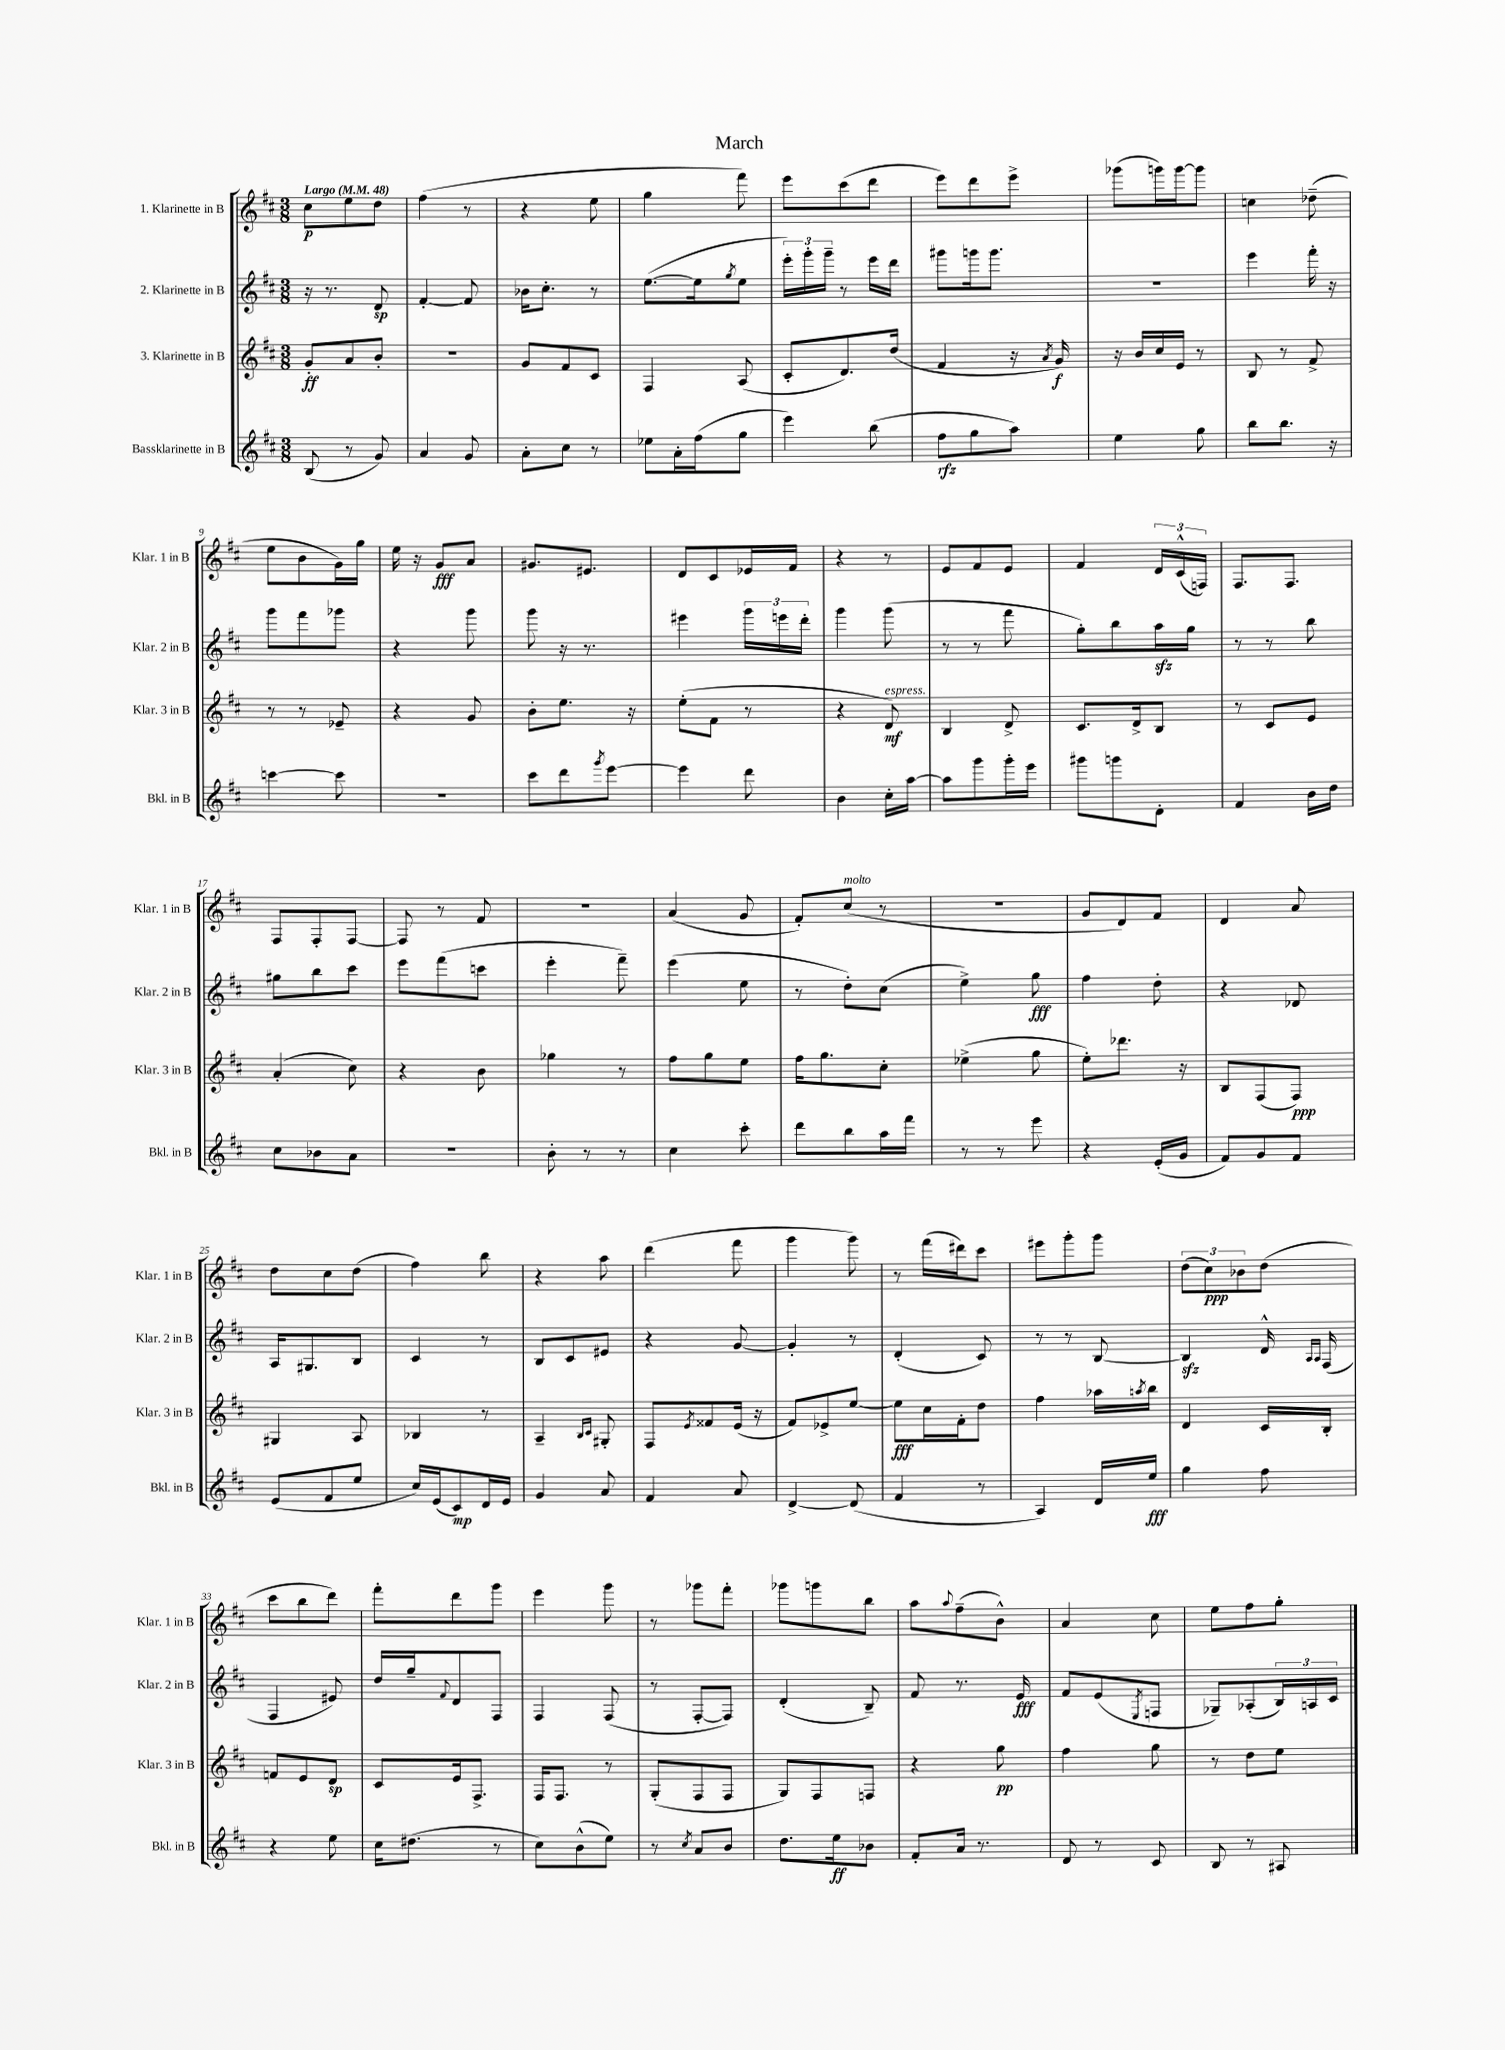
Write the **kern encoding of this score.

**kern	**dynam	**kern	**dynam	**kern	**dynam	**kern	**dynam
*part4	*part4	*part3	*part3	*part2	*part2	*part1	*part1
*staff4	*staff4	*staff3	*staff3	*staff2	*staff2	*staff1	*staff1
*I"Bassklarinette in B	*	*I"3. Klarinette in B	*	*I"2. Klarinette in B	*	*I"1. Klarinette in B	*
*I'Bkl. in B	*	*I'Klar. 3 in B	*	*I'Klar. 2 in B	*	*I'Klar. 1 in B	*
*clefG2	*	*clefG2	*	*clefG2	*	*clefG2	*
*k[f#c#]	*	*k[f#c#]	*	*k[f#c#]	*	*k[f#c#]	*
*M3/8	*	*M3/8	*	*M3/8	*	*M3/8	*
*MM48	*	*MM48	*	*MM48	*	*MM48	*
=1	=1	=1	=1	=1	=1	=1	=1
!	!	!	!	!	!	!LO:TX:a:B:t=Largo	!
(8B/	.	8g'/L	ff	16r	.	8cc#\L	p
.	.	.	.	8.r	.	.	.
8r	.	8a/	.	.	.	8ee\	.
8g/)	.	8b'/J	.	8d/	sp	8dd\J	.
=2	=2	=2	=2	=2	=2	=2	=2
4a/	.	4.r	.	[4f#'/	.	(4ff#\	.
8g/	.	.	.	8f#/]	.	8r	.
=3	=3	=3	=3	=3	=3	=3	=3
8a'\L	.	8g/L	.	16b-X\KL	.	4r	.
.	.	.	.	8.cc#'\J	.	.	.
8cc#\J	.	8f#/	.	.	.	.	.
8r	.	8c#/J	.	8r	.	8ee\	.
=4	=4	=4	=4	=4	=4	=4	=4
8ee-X\L	.	4F#/	.	([8.ee\L	.	4gg\	.
16a'\L	.	.	.	.	.	.	.
(16ff#\J	.	.	.	16ee\k]	.	.	.
.	.	.	.	8qgg/	.	.	.
8gg\J	.	(8A/	.	8ee\J	.	8fff#\)	.
=5	=5	=5	=5	=5	=5	=5	=5
4eee\)	.	8c#'/L	.	24eee'\LL)	.	8eee\L	.
.	.	.	.	24ggg'\	.	.	.
.	.	.	.	24ggg~\JJ	.	.	.
.	.	8.d/)	.	8r	.	(8ccc#\	.
(8bb\	.	.	.	16eee\LL	.	8ddd\J	.
.	.	(16dd/Jk	.	16ddd\JJ	.	.	.
=6	=6	=6	=6	=6	=6	=6	=6
8ff#\L	rfz	4f#/	.	8ggg#X\L	.	8eee\L)	.
8gg\	.	.	.	16gggn\k	.	8ddd\	.
.	.	.	.	8.ggg\J	.	.	.
8aa\J)	.	16r	.	.	.	8eee^\J	.
.	.	8qa/	.	.	.	.	.
.	.	16g/)	f	.	.	.	.
=7	=7	=7	=7	=7	=7	=7	=7
4ee\	.	16r	.	4.r	.	(8ggg-X\L	.
.	.	16b/LL	.	.	.	.	.
.	.	16cc#/	.	.	.	16gggn\L)	.
.	.	16e/JJ	.	.	.	[16ggg\J	.
8gg\	.	8r	.	.	.	8ggg\J]	.
=8	=8	=8	=8	=8	=8	=8	=8
8bb\L	.	8B/	.	4eee\	.	4ccn\	.
8.bb\J	.	8r	.	.	.	.	.
.	.	8f#^/	.	16fff#'\	.	(8dd-X~\	.
16r	.	.	.	16r	.	.	.
!!LO:LB:g=z
=9	=9	=9	=9	=9	=9	=9	=9
[4cccn\	.	8r	.	8ggg\L	.	8ee\L	.
.	.	8r	.	8fff#\	.	8b\	.
8ccc\]	.	8e-X~/	.	8ggg-X\J	.	16g\L)	.
.	.	.	.	.	.	16gg\JJ	.
=10	=10	=10	=10	=10	=10	=10	=10
4.r	.	4r	.	4r	.	16ee\	.
.	.	.	.	.	.	16r	.
.	.	.	.	.	.	8g/L	fff
.	.	8g/	.	8ggg\	.	8a/J	.
=11	=11	=11	=11	=11	=11	=11	=11
8ccc#\L	.	8b'\L	.	8ggg\	.	8.g#X/L	.
8ddd\	.	8.ee\J	.	16r	.	.	.
.	.	.	.	8.r	.	8.e#X/J	.
8qggg/	.	.	.	.	.	.	.
[8eee\J	.	.	.	.	.	.	.
.	.	16r	.	.	.	.	.
=12	=12	=12	=12	=12	=12	=12	=12
4eee\]	.	(8ee'\L	.	4eee#X\	.	8d/L	.
.	.	8f#\J	.	.	.	8c#/	.
8ddd\	.	8r	.	24ggg\LL	.	16e-X/L	.
.	.	.	.	24eeen\	.	.	.
.	.	.	.	.	.	16f#/JJ	.
.	.	.	.	24ddd'\JJ	.	.	.
=13	=13	=13	=13	=13	=13	=13	=13
4b\	.	4r	.	4ggg\	.	4r	.
!	!	!LO:TX:a:i:t=espress.	!	!	!	!	!
16cc#'\LL	.	8d/)	mf	(8ggg\	.	8r	.
[16aa\JJ	.	.	.	.	.	.	.
=14	=14	=14	=14	=14	=14	=14	=14
8aa\L]	.	4B/	.	8r	.	8e/L	.
8ggg\	.	.	.	8r	.	8f#/	.
16ggg'\L	.	8d^/	.	8fff#\	.	8e/J	.
16eee\JJ	.	.	.	.	.	.	.
=15	=15	=15	=15	=15	=15	=15	=15
8ggg#X\L	.	8.c#/L	.	8gg'\L)	.	4f#/	.
8gggn\	.	.	.	8bb\	.	.	.
.	.	16d^/k	.	.	.	.	.
8d'\J	.	8B/J	.	16aazz\L	.	24d/LL	.
.	.	.	.	.	.	(24c#^^/	.
.	.	.	.	16gg\JJ	.	.	.
.	.	.	.	.	.	24Fn/JJ)	.
=16	=16	=16	=16	=16	=16	=16	=16
4f#/	.	8r	.	8r	.	8.F#/L	.
.	.	8c#/L	.	8r	.	.	.
.	.	.	.	.	.	8.F#/J	.
16b\LL	.	8e/J	.	8bb\	.	.	.
16dd\JJ	.	.	.	.	.	.	.
!!LO:LB:g=z
=17	=17	=17	=17	=17	=17	=17	=17
8cc#\L	.	(4a'/	.	8gg#X\L	.	8F#/L	.
8b-X\	.	.	.	8bb\	.	8F#'/	.
8a\J	.	8cc#\)	.	8ccc#\J	.	[8F#/J	.
=18	=18	=18	=18	=18	=18	=18	=18
4.r	.	4r	.	8eee\L	.	8F#/]	.
.	.	.	.	(8fff#\	.	8r	.
.	.	8b\	.	8cccn\J	.	8f#/	.
=19	=19	=19	=19	=19	=19	=19	=19
8b'\	.	4gg-X\	.	4eee'\	.	4.r	.
8r	.	.	.	.	.	.	.
8r	.	8r	.	8fff#~\)	.	.	.
=20	=20	=20	=20	=20	=20	=20	=20
4cc#\	.	8ff#\L	.	(4eee\	.	(4a/	.
.	.	8gg\	.	.	.	.	.
8ccc#'\	.	8ee\J	.	8ee\	.	8g/	.
=21	=21	=21	=21	=21	=21	=21	=21
8ddd\L	.	16ff#\KL	.	8r	.	8f#'/L)	.
.	.	8.gg\	.	.	.	.	.
!	!	!	!	!	!	!LO:TX:a:i:t=molto	!
8bb\	.	.	.	8dd'\L)	.	(8cc#/J	.
16aa\L	.	8cc#'\J	.	(8cc#\J	.	8r	.
16fff#\JJ	.	.	.	.	.	.	.
=22	=22	=22	=22	=22	=22	=22	=22
8r	.	(4ee-X^\	.	4ee^\)	.	4.r	.
8r	.	.	.	.	.	.	.
8eee\	.	8gg\	.	8gg\	fff	.	.
=23	=23	=23	=23	=23	=23	=23	=23
4r	.	8ee'\L)	.	4ff#\	.	8g/L	.
.	.	8.ddd-X\J	.	.	.	8d/)	.
(16e'/LL	.	.	.	8dd'\	.	8f#/J	.
16g/JJ	.	16r	.	.	.	.	.
=24	=24	=24	=24	=24	=24	=24	=24
8f#/L)	.	8B/L	.	4r	.	4d/	.
8g/	.	(8F#/	.	.	.	.	.
8f#/J	.	8F#/J)	ppp	8d-X/	.	8a/	.
!!LO:LB:g=z
=25	=25	=25	=25	=25	=25	=25	=25
(8e/L	.	4G#X/	.	16A/KL	.	8dd\L	.
.	.	.	.	8.G#X/	.	.	.
8f#/	.	.	.	.	.	8cc#\	.
8ee/J	.	8A/	.	8B/J	.	(8dd\J	.
=26	=26	=26	=26	=26	=26	=26	=26
16cc#/LL)	.	4B-X/	.	4c#/	.	4ff#\)	.
(16e/J	.	.	.	.	.	.	.
8c#/)	mp	.	.	.	.	.	.
16d/L	.	8r	.	8r	.	8bb\	.
16e/JJ	.	.	.	.	.	.	.
=27	=27	=27	=27	=27	=27	=27	=27
4g/	.	4A~/	.	8B/L	.	4r	.
.	.	.	.	8c#/	.	.	.
.	.	16qqB/LL	.	.	.	.	.
.	.	16qqc#/JJ	.	.	.	.	.
8a/	.	8G#X'/	.	8e#X/J	.	8aa\	.
=28	=28	=28	=28	=28	=28	=28	=28
4f#/	.	8F#/L	.	4r	.	(4ddd\	.
.	.	8qe/	.	.	.	.	.
.	.	8f##X/	.	.	.	.	.
8a/	.	(16e/Jk	.	[8g/	.	8fff#\	.
.	.	16r	.	.	.	.	.
=29	=29	=29	=29	=29	=29	=29	=29
[4d^/	.	8f#/L)	.	4g'/]	.	4ggg\	.
.	.	8e-X^/	.	.	.	.	.
(8d/]	.	[8ee/J	.	8r	.	8ggg\)	.
=30	=30	=30	=30	=30	=30	=30	=30
4f#/	.	8ee\L]	fff	(4d'/	.	8r	.
.	.	16cc#\L	.	.	.	(16fff#\LL	.
.	.	16f#'\J	.	.	.	16ddd#X\J)	.
8r	.	8dd\J	.	8c#/)	.	8ccc#\J	.
=31	=31	=31	=31	=31	=31	=31	=31
4A/)	.	4ff#\	.	8r	.	8eee#X\L	.
.	.	.	.	8r	.	8ggg'\	.
16d/LL	.	16aa-X\LL	.	[8B/	.	8ggg\J	.
.	.	8qaan/	.	.	.	.	.
16ee/JJ	fff	16bb\JJ	.	.	.	.	.
=32	=32	=32	=32	=32	=32	=32	=32
4gg\	.	4d/	.	4Bzz/]	.	(12dd\L	.
.	.	.	.	.	.	12cc#\)	ppp
.	.	.	.	.	.	12b-X\	.
8ff#\	.	16c#/LL	.	16d^^/	.	(8dd\J	.
.	.	.	.	16qqA/LL	.	.	.
.	.	.	.	16qqA/JJ	.	.	.
.	.	16B'/JJ	.	(16F#/	.	.	.
!!LO:LB:g=z
=33	=33	=33	=33	=33	=33	=33	=33
4r	.	8fn/L	.	4F#/	.	8ccc#\L	.
.	.	8e/	.	.	.	8bb\	.
8ee\	.	8d/J	sp	8e#X/)	.	8ddd\J)	.
=34	=34	=34	=34	=34	=34	=34	=34
16cc#\KL	.	8c#/L	.	16dd/LL	.	8fff#'\L	.
(8.dd#X\J	.	.	.	16gg~/J	.	.	.
.	.	.	.	8qqf#/	.	.	.
.	.	16e/k	.	8d/	.	8ddd\	.
.	.	8.F#^/J	.	.	.	.	.
8r	.	.	.	8F#/J	.	8ggg\J	.
=35	=35	=35	=35	=35	=35	=35	=35
8cc#\L)	.	16F#/KL	.	4F#/	.	4eee\	.
.	.	8.F#/J	.	.	.	.	.
(8b^^\	.	.	.	.	.	.	.
8ee\J)	.	8r	.	(8F#/	.	8ggg\	.
=36	=36	=36	=36	=36	=36	=36	=36
8r	.	(8G'/L	.	8r	.	8r	.
8qcc#/	.	.	.	.	.	.	.
8a/L	.	8F#/	.	[8F#'/L	.	8ggg-X\L	.
8b/J	.	8F#/J	.	8F#/J])	.	8fff#'\J	.
=37	=37	=37	=37	=37	=37	=37	=37
8.dd\L	.	8G/L)	.	(4d'/	.	8ggg-X\L	.
.	.	8F#/	.	.	.	8gggn\	.
16ee\k	ff	.	.	.	.	.	.
8b-X\J	.	8Fn/J	.	8B~/)	.	8bb\J	.
=38	=38	=38	=38	=38	=38	=38	=38
8f#'/L	.	4r	.	8f#/	.	8aa\L	.
.	.	.	.	.	.	8qqaa/	.
16a/Jk	.	.	.	8.r	.	(8ff#~\	.
8.r	.	.	.	.	.	.	.
.	.	8gg\	pp	.	.	8b^^\J)	.
.	.	.	.	16e/	fff	.	.
=39	=39	=39	=39	=39	=39	=39	=39
8d/	.	4ff#\	.	8f#/L	.	4a/	.
8r	.	.	.	(8e/	.	.	.
.	.	.	.	8qE/	.	.	.
8c#/	.	8gg\	.	8Fn/J	.	8cc#\	.
=40	=40	=40	=40	=40	=40	=40	=40
8B/	.	8r	.	8G-X~/L)	.	8ee\L	.
8r	.	8dd\L	.	(8A-X'/	.	8ff#\	.
8A#X/	.	8ee\J	.	24B/L)	.	8gg'\J	.
.	.	.	.	24An/	.	.	.
.	.	.	.	24c#/JJ	.	.	.
==	==	==	==	==	==	==	==
*-	*-	*-	*-	*-	*-	*-	*-
